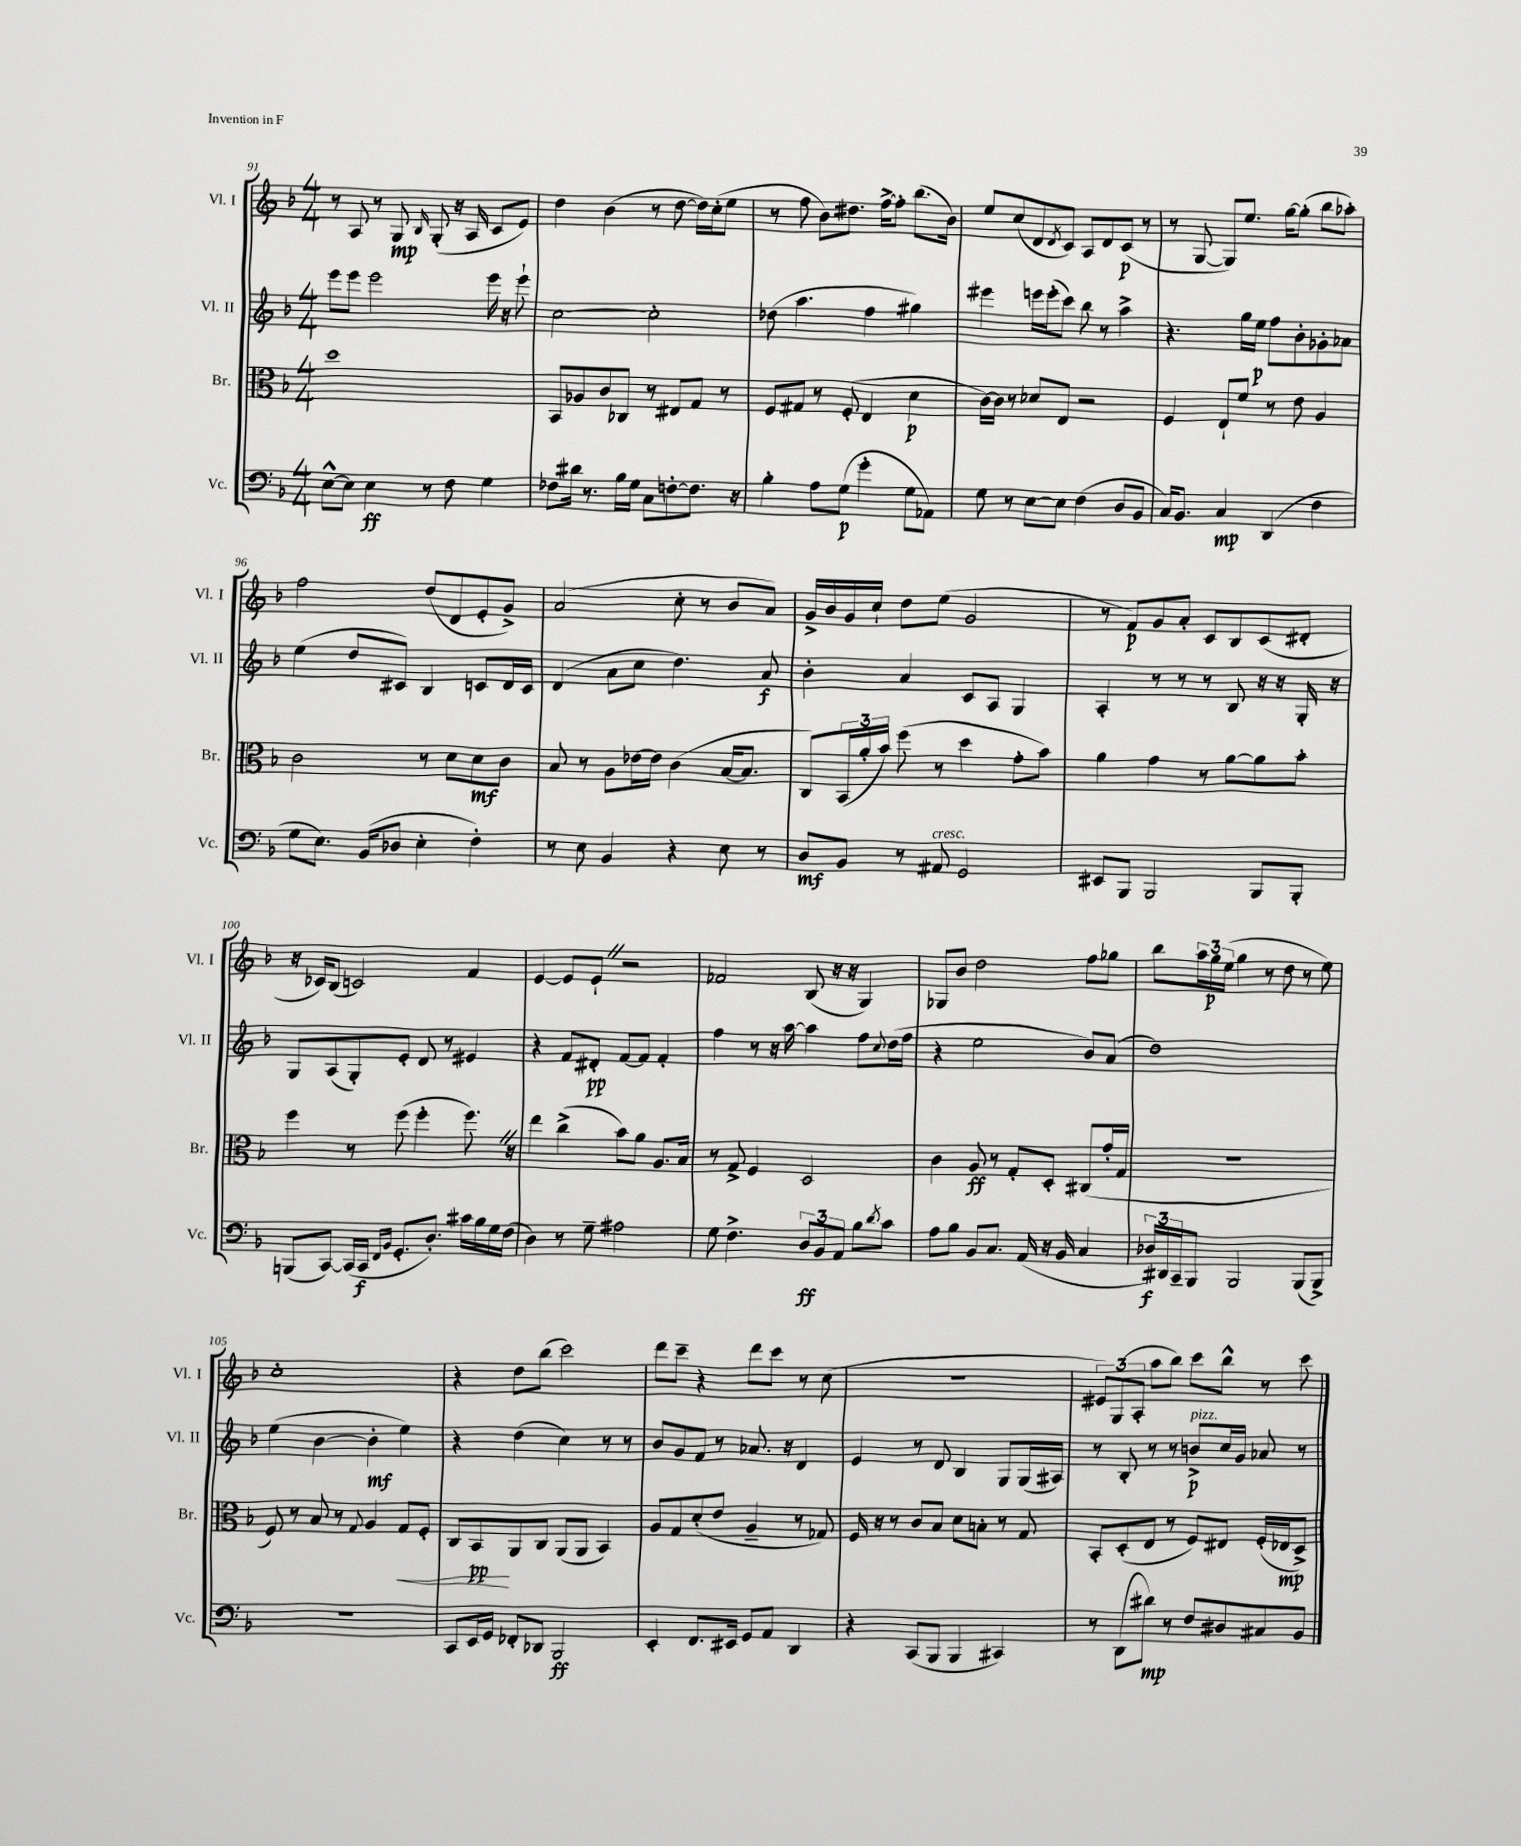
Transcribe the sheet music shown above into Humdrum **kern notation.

**kern	**kern	**kern	**kern
*staff4	*staff3	*staff2	*staff1
*clefF4	*clefC3	*clefG2	*clefG2
*k[b-]	*k[b-]	*k[b-]	*k[b-]
*M4/4	*M4/4	*M4/4	*M4/4
[8E^^\L	1dd	8eee\L	8r
8E\]J	.	8eee\J	8A/
4E\	.	2eee\	8r
.	.	.	8G/
.	.	.	16qqB-/
8r	.	.	(8G'/
8F\	.	.	16r
.	.	.	16A/
4G\	.	16eee\	8c/L
.	.	16r	.
.	.	8eee`\	8e/J)
=	=	=	=
8F-\L	8BB-/L	[2cc\	4dd\
16d#\Jk	8A-/	.	.
8.r	.	.	.
.	8c/	.	(4b-\
16B-\LL	8C-/J	.	.
16G\JJ	.	.	.
8C\L	8r	2cc'\]	8r
[8F'\	8E#/L	.	[8dd\
8.F\]J	8G/J	.	16dd\]LL)
.	.	.	(16cc'\J
.	8r	.	8ee\J
16r	.	.	.
=	=	=	=
4B-'\	8F/L	(8dd-\	8r
.	8G#/J	4.aa\	8ff\
8A\L	8r	.	8b-\L)
(8G\J	(8F'/	.	8.dd#\J
4g'\	4E/	4ff\	.
.	.	.	[16ff^\LK
.	.	.	8ff'\]J
8G\L	4d\	4gg#\)	(8.bb-\L
8AA-\J)	.	.	.
.	.	.	16b-\Jk)
=	=	=	=
8G\	[16c\LL)	4eee#\	8ee/L
.	16c\]JJ	.	.
8r	8r	.	(8cc/
[8E\L	8d-/L	16eee\LL	8d/
.	.	(16eee'\J	.
.	.	.	8qd/
8E\]J	8E/J	8ccc\J)	8c/J)
(4F\	2r	8bb-\	8A/L
.	.	8r	8d/
8D/L	.	4aa^\	(8c/J
8BB-/J	.	.	8r
=	=	=	=
16C/LK)	4F/	4.r	8r
8.BB-/J	.	.	.
.	.	.	[8G/
4C/	8E`/L	.	8G/]L)
.	8f/J	16gg\LL	8.ee/J
.	.	16ee\JJ	.
(4DD/	8r	8ff\L	.
.	.	.	[16gg\LK
.	8e\	8b-'\	(8gg'\]J
4F\	4A/	8g-'\	8bb-\L
.	.	8a-\J	8aa-'\J)
=	=	=	=
8G\L	2c\	(4ee\	2ff\
8.E\J)	.	.	.
.	.	8dd/L	.
(16BB-/LK	.	.	.
8D-/J	.	8c#/J)	.
4E'\	8r	4B-/	(8dd/L
.	8d\L	.	8d/
4F'\)	8d\	8c/L	8e'/
.	8c\J	16d/L	8g^/J)
.	.	16c/JJ	.
=	=	=	=
8r	8B-/	(4d/	(2a/
8E\	8r	.	.
4BB-/	8A\L	8a\L	.
.	[16e-\L	8cc\J	.
.	16e-\]JJ	.	.
4r	(4c\	4.dd\)	8cc'\
.	.	.	8r
8E\	[16B-/LK	.	8b-/L
.	8.B-/]J	.	.
8r	.	8a/	8a/J)
=	=	=	=
8D/L	8C/L)	4b-'\	16g^/LL
.	.	.	16b-/
8BB-/J	(24BB-/L	.	16g/
.	24a'/	.	.
.	.	.	16cc`/JJ
.	24b-/JJ)	.	.
8r	(8ff\	4a/	8dd\L
8AA#/	8r	.	(8ee\J
2GG/	4dd\	8c/L	2g/
.	.	8A/J	.
.	8g'\L	4G/	.
.	8b-\J)	.	.
=	=	=	=
8EE#/L	4a\	4A'/	8r
8BBB-/J	.	.	8f/L)
2BBB-/	4g\	8r	8g/
.	.	8r	8a'/J
.	8r	8r	8c/L
.	[8a\L	8B-/	8B-/
8BBB-/L	8a\]	16r	(8c/
.	.	16r	.
8BBB-'/J	8b-'\J	16G'/	8d#'/J
.	.	16r	.
=	=	=	=
(8BBB/L	4ff\	8G/L	16r
.	.	.	16c-/LK)
[8CC/J)	.	(8A/	(8B-/J
(16CC/]LL	8r	8G'/)	2c/)
16CC/JJ	.	.	.
16qqFF/LL	.	.	.
16qqBB-/JJ	.	.	.
8.GG'/L	(8ff\	8e'/J	.
.	4ff'\	8d/	.
8.D'/J)	.	.	.
.	.	8r	.
16c#\LL	8.ff\)	4e#/	4f/
16B-\	.	.	.
16G\	.	.	.
(16F\JJ	16r	.	.
=	=	=	=
4D\)	4ee\	4r	[4e/
8r	(4cc^\	8f/L	8e/]L
8G~\	.	8d#'/J	8e`/J
2A#\	8b-\L)	[8f/L	2r
.	8a\J	8f/]J	.
.	8.A/L	4f'/	.
.	16B-/Jk	.	.
=	=	=	=
8G\	8r	4ff\	2f-/
4.F^\	8G^/	.	.
.	4F/	8r	.
.	.	16r	.
.	.	[16aa\	.
12D/L	2D/	4aa\]	(8B-/
12BB-/	.	.	.
.	.	.	16r
12AA/J	.	.	.
.	.	.	16r
8B-\L	.	8ff\L	4G/)
8qd/	.	8qqcc/	.
8c\J	.	(16dd\L	.
.	.	16ff\JJ	.
=	=	=	=
8A\L	4c\	4r	8G-/L
8B-\J	.	.	8b-/J
8BB-/L	8A/	2ee\	2dd\
8.C/J	8r	.	.
.	8G'/L	.	.
(16AA/	.	.	.
16r	8D'/J	.	.
16BB-/	.	.	.
4C/	(8C#/L	8b-/L)	8ff\L
.	16g'/L	(8a/J	8gg-\J
.	16G/JJ	.	.
=	=	=	=
24D-/LL)	1r	1dd)	8bb-\L
24DD#/	.	.	.
24CC~/J	.	.	.
8BBB-/J	.	.	24aa\L
.	.	.	24gg\
.	.	.	(24ee\JJ
2BBB-/	.	.	4gg\
.	.	.	8r
.	.	.	8dd\
(8BBB-/L	.	.	8r
8BBB-^/J)	.	.	8ee\)
=	=	=	=
1r	8F/)	(4ee\	1cc'
.	8r	.	.
.	8B-/	[4b-\	.
.	8r	.	.
.	8qqG/	.	.
.	4A/	4b-'\]	.
.	8G/L	4ee\)	.
.	8F'/J	.	.
=	=	=	=
8CC/L	8C/L	4r	4r
16EE/L	8BB-/	.	.
16GG/JJ	.	.	.
8FF-'/L	8AA/	(4dd\	8dd\L
8DD-/J	8C/J	.	(8bb-\J
2BBB-/	(8AA/L	4cc\)	2ccc\)
.	8AA/J	.	.
.	4BB-/)	8r	.
.	.	8r	.
=	=	=	=
4EE'/	8A/L	8b-/L	8ddd\L
.	8G/	8g/	8ccc~\J
8.FF/L	(8d'/	8f/J	4r
.	8e/J	8r	.
16EE#/Jk	.	.	.
8GG/L	4A~/	8.a-/	8ddd\L
8AA/J	.	.	8ccc\J
.	.	16r	.
4DD/	8r	4d/	8r
.	8G-/)	.	(8cc\
=	=	=	=
4r	16F/	4e/	1r
.	16r	.	.
.	8r	.	.
(8CC/L	8c/L	8r	.
8BBB-/J	8B-/J	8d/	.
4BBB-/	8d\L	4B-/	.
.	8B'\J	.	.
4CC#/)	8r	8G/L	.
.	8G/	(16G/L	.
.	.	16A#/JJ)	.
=	=	=	=
8r	8BB-'/L	8r	12e#/L)
.	.	.	(12G/
(8DD\L	(8D'/	8B-'/	.
.	.	.	12A'/J
8d#\J)	8E/J	8r	8aa\L
8r	8r	8r	8bb-\J)
8F/L	8F/L)	8b^/L	8ccc\L
8D#/	8E#/J	16cc/L	8bb-^^\J
.	.	16g/JJ	.
8C#/	(16F'/LL	8a-/	8r
.	16E-/J	.	.
8BB-/J	8D^/J)	8r	8ccc\
==	==	==	==
*-	*-	*-	*-
